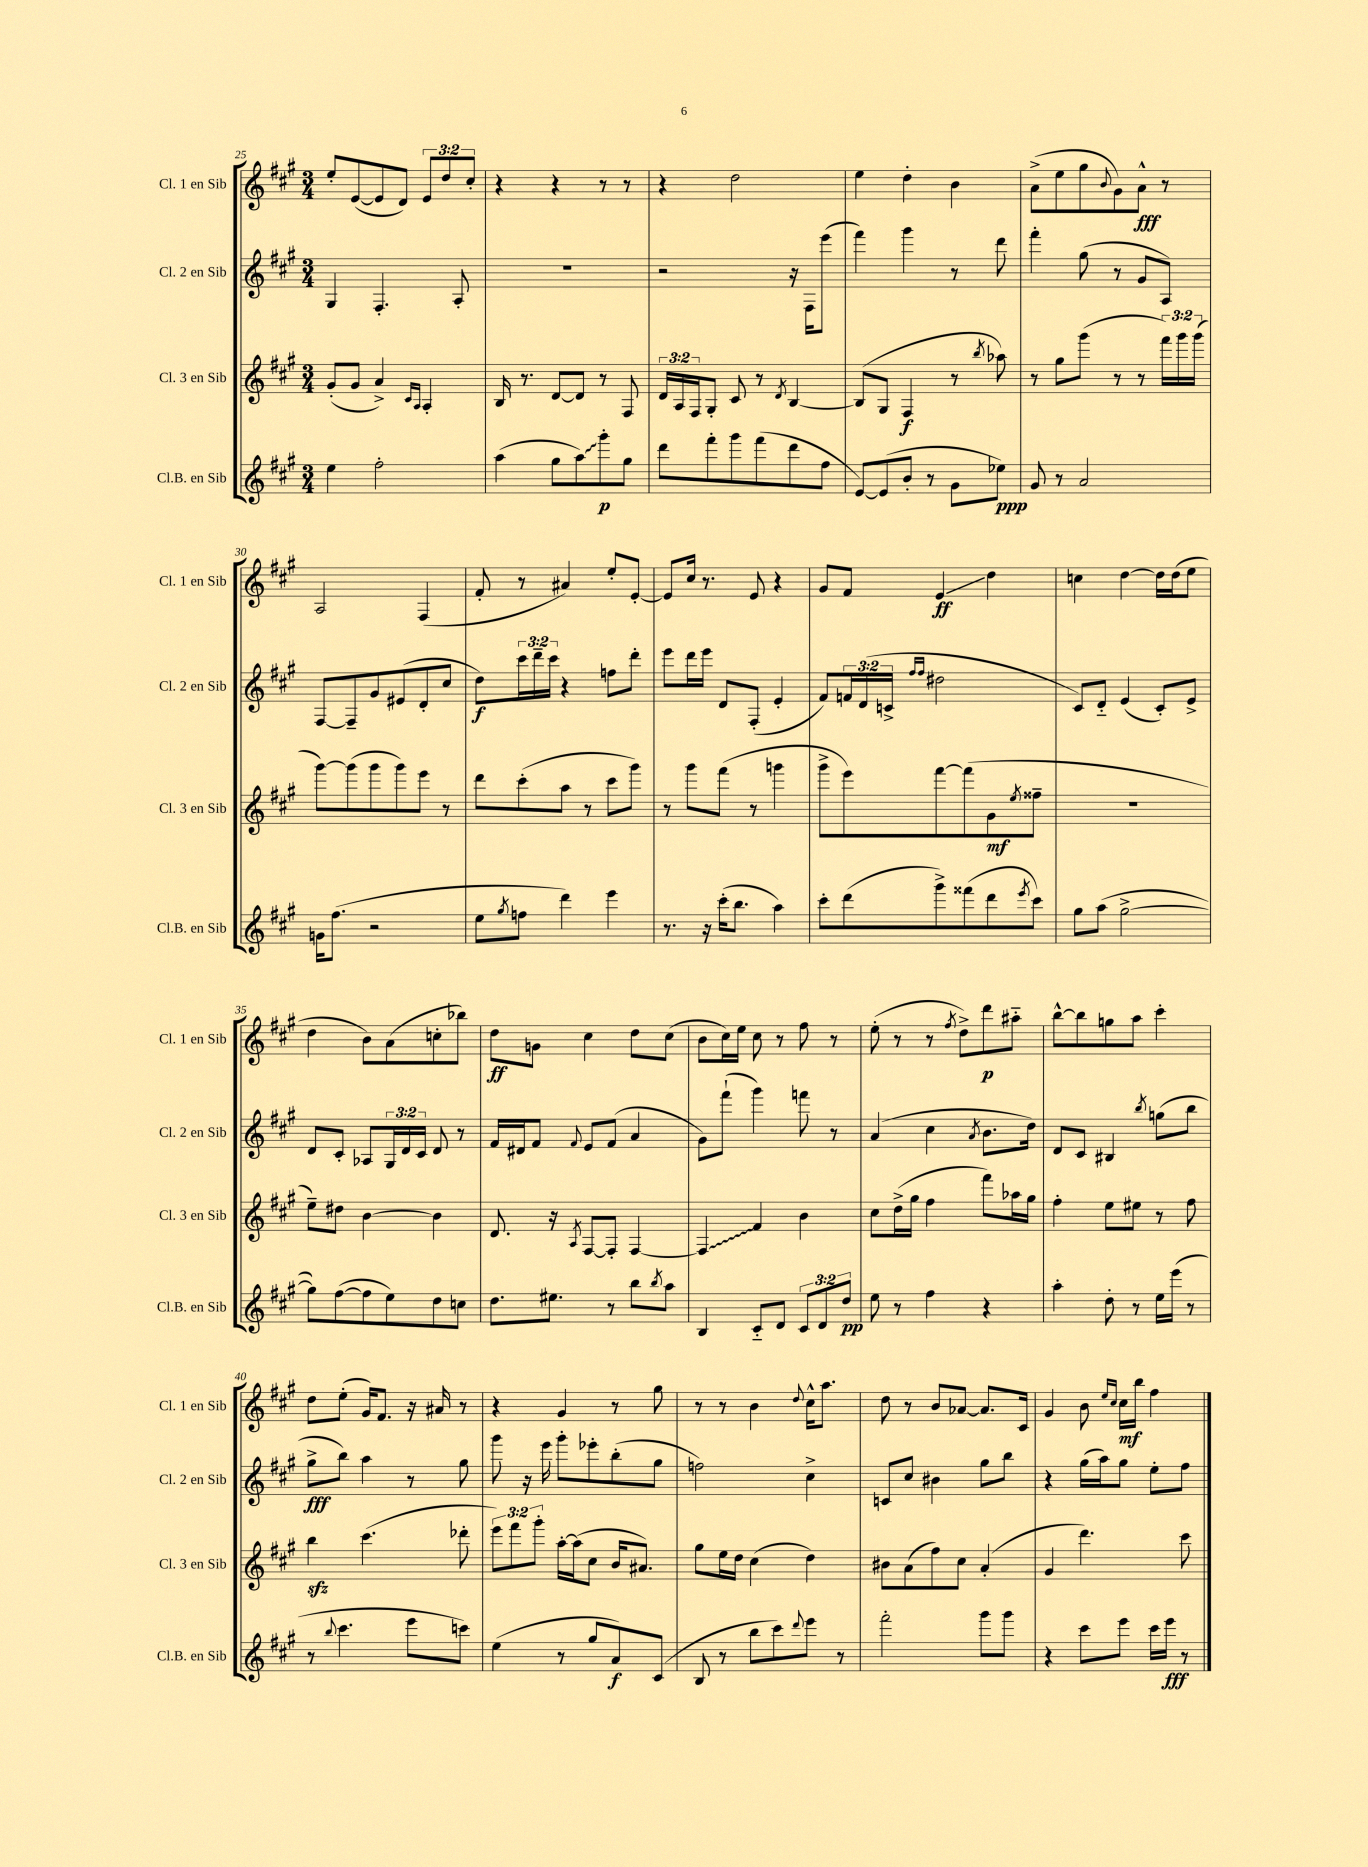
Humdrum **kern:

**kern	**kern	**kern	**kern
*staff4	*staff3	*staff2	*staff1
*clefG2	*clefG2	*clefG2	*clefG2
*k[f#c#g#]	*k[f#c#g#]	*k[f#c#g#]	*k[f#c#g#]
*M3/4	*M3/4	*M3/4	*M3/4
4ee	(8g#'	4G#	8ee'
.	8g#	.	([8e
2ff#'	4a^)	4.F#'	8e]
.	.	.	8d)
.	16qqc#	.	.
.	16qqA	.	.
.	4A'	.	12e
.	.	.	12dd
.	.	8A'	.
.	.	.	12cc#'
=	=	=	=
(4aa	16B	2.r	4r
.	8.r	.	.
8gg#	[8d	.	4r
8aa)	8d]	.	.
8ggg#'	8r	.	8r
8gg#	8F#	.	8r
=	=	=	=
8ddd	24d	2r	4r
.	24A	.	.
.	24F#	.	.
8fff#'	8G#'	.	.
8ggg#	8c#	.	2dd
(8fff#	8r	.	.
.	8qd	.	.
8ddd	[4B	16r	.
.	.	16F#	.
8ff#	.	(8eee	.
=	=	=	=
[8e)	(8B]	4fff#)	4ee
(8e]	8G#	.	.
8b'	4F#	4ggg#	4dd'
8r	.	.	.
8g#	8r	8r	4b
.	8qbb	.	.
8ee-)	8aa-)	8ddd	.
=	=	=	=
8g#	8r	4fff#'	(8a^
8r	8gg#	.	8ee
2a	(8ggg#	(8gg#	8gg#
.	.	.	8qqb
.	8r	8r	8g#)
.	8r	8g#	8a^^
.	24fff#)	8A)	8r
.	24ggg#	.	.
.	(24ggg#	.	.
=	=	=	=
16g	[8ggg#)	[8F#	2A
(8.ff#	.	.	.
.	(8ggg#]	8F#~]	.
2r	8ggg#	8g#	.
.	8ggg#)	(8e#	.
.	8eee	8d'	(4F#
.	8r	8cc#	.
=	=	=	=
8ee	8ddd	8dd)	8f#'
8qgg#	.	.	.
8ff	(8ccc#'	24ccc#	8r
.	.	24ddd~	.
.	.	24ccc#	.
4ddd)	8aa	4r	4a#)
.	8r	.	.
4eee	8ccc#	8ff	8ee'
.	8ggg#)	8ddd'	[8e'
=	=	=	=
8.r	8r	8eee	8e]
.	8ggg#	16ddd	16cc#
16r	.	16eee	8.r
(16ccc#'	(8fff#	8d	.
8.bb	.	.	.
.	8r	(8F#'	8e
4aa)	4ggg	4e'	4r
=	=	=	=
8ccc#'	8ggg#^	8f#)	8g#
(8ddd	8eee)	24f	8f#
.	.	(24d	.
.	.	24c^	.
.	.	16qqff#	.
.	.	16qqff#	.
8ggg#^)	[8fff#	2dd#	4e
(8fff##	(8fff#]	.	.
8ddd	8g#	.	4dd
8qeee	8qee	.	.
8ccc#)	8ff##~	.	.
=	=	=	=
8gg#	2.r	8c#)	4cc
(8aa	.	8d'~	.
[2gg#^	.	(4e	[4dd
.	.	8c#')	16dd]
.	.	.	(16dd
.	.	8e^	8ee
=	=	=	=
8gg#])	8ee~)	8d	4dd
([8ff#	8dd#	8c#'	.
8ff#]	[4b	8A-	8b)
8ee)	.	24G#	(8a
.	.	24d	.
.	.	24c#	.
8dd	4b]	8d	8cc'
8cc	.	8r	8bb-)
=	=	=	=
8.dd	8.d	16f#	8dd
.	.	16d#	.
.	.	8f#	8g
8.ee#	16r	.	.
.	8qA	8qqf#	.
.	[8F#	8e	4cc#
8r	8F#']	(8f#	.
8bb	[4F#	4a	8dd
8qbb	.	.	.
8aa	.	.	(8cc#
=	=	=	=
4B	4F#]	8g#)	8b
.	.	(8fff#`	16cc#)
.	.	.	16ee
8c#'~	4f#	4ggg#)	8cc#
8d	.	.	8r
12c#	4b	8fff	8ff#
12d	.	.	.
.	.	8r	8r
12dd	.	.	.
=	=	=	=
8ee	8cc#	(4a	(8ee'
8r	(16dd^	.	8r
.	16gg#	.	.
4ff#	4ff#	4cc#	8r
.	.	.	8qff#
.	.	.	8dd^)
.	.	8qa	.
4r	8fff#)	8.b	8ddd
.	16aa-	.	8aa#'~
.	16gg#	16dd)	.
=	=	=	=
4aa'	4ff#'	8d	[8bb^^
.	.	8c#	8bb]
8dd'	8ee	4B#	8gg
8r	8ee#	.	8aa
.	.	8qbb	.
16ee	8r	(8gg	4ccc#'
(16eee	.	.	.
8r	8ff#	8bb	.
=	=	=	=
8r	4bb	8gg#^	8dd
8qqbb	.	.	.
4.ccc#	.	8bb)	(8ee'
.	(4.ccc#	4aa	16g#)
.	.	.	8.f#
8eee	.	8r	16r
.	.	.	16a#
8ccc)	8ddd-'	8gg#	8r
=	=	=	=
(4ee	12eee)	8ggg#	4r
.	12fff#	.	.
.	.	16r	.
.	12ggg#'	.	.
.	.	16eee	.
8r	[16aa'	8ggg#'	4g#
.	(16aa]	.	.
8gg#	8cc#	8eee-'	.
8a)	16b	(8bb'	8r
.	8.a#)	.	.
(8c#	.	8gg#	8gg#
=	=	=	=
8B	8gg#	2ff)	8r
8r	16ee	.	8r
.	16dd	.	.
8bb	(4cc#	.	4b
8ccc#)	.	.	.
8qqddd	.	.	8qqdd
8eee	4dd)	4cc#^	16cc#^^
.	.	.	8.aa
8r	.	.	.
=	=	=	=
2fff#'	8b#	8c	8dd
.	(8a	8cc#	8r
.	8ff#)	4b#	8b
.	8cc#	.	[8a-
8ggg#	(4a'	8gg#	8.a-]
8ggg#	.	8bb	.
.	.	.	16c#
=	=	=	=
4r	4g#	4r	4g#
8ccc#	4.ddd)	(16gg#	8b
.	.	16aa)	.
.	.	.	16qqee
.	.	.	16qqcc#
8eee	.	8gg#	16cc#
.	.	.	16bb
16ccc#	.	8ee'	4ff#
16eee	.	.	.
8r	8ccc#	8ff#	.
==	==	==	==
*-	*-	*-	*-
